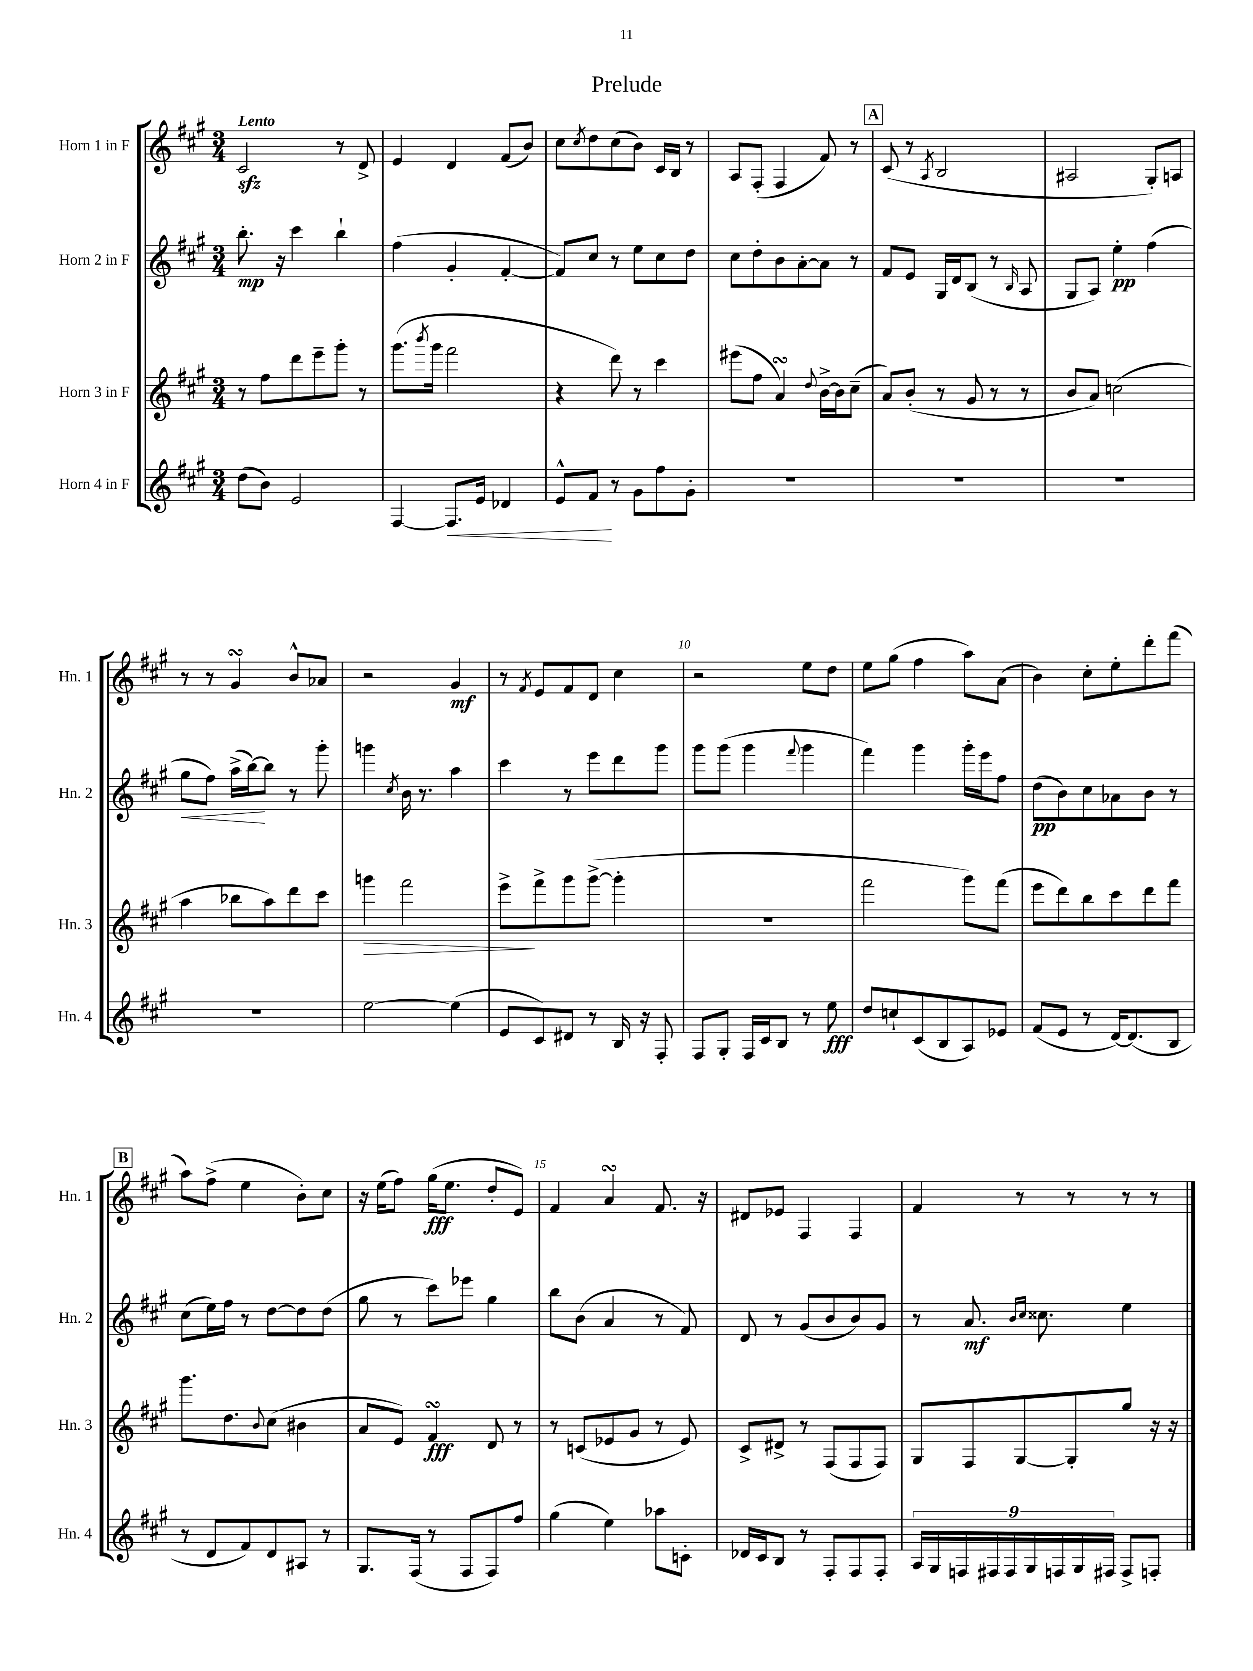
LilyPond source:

\header { title = "Prelude" }
<<
\new StaffGroup <<
\new Staff = "s0" \with { instrumentName = "Horn 1 in F" shortInstrumentName = "Hn. 1" } {
    \clef treble \key a \major \numericTimeSignature \time 3/4 \tempo "Lento"
    cis'2\sfz r8 d'8-> |
    e'4 d'4 fis'8( b'8) |
    cis''8 \acciaccatura { cis''8 } d''8 cis''8( b'8) cis'16 b16 r8 |
    a8 fis8-.( fis4 fis'8) r8 |
    \mark \markup { \box "A" } cis'8( r8 \acciaccatura { a8 } b2 |
    ais2 gis8-.) a8 |
    r8 r8 gis'4\turn b'8-^ aes'8 |
    r2 gis'4\mf |
    r8 \acciaccatura { fis'8 } e'8 fis'8 d'8 cis''4 |
    r2 e''8 d''8 |
    e''8 gis''8( fis''4 a''8) a'8( |
    b'4) cis''8-. e''8-. d'''8-. fis'''8( |
    \mark \markup { \box "B" } a''8) fis''8->( e''4 b'8-.) cis''8 |
    r16 e''16( fis''8) gis''16\fff( e''8. d''8-. e'8) |
    fis'4 a'4\turn fis'8. r16 |
    dis'8 ees'8 fis4 fis4 |
    fis'4 r8 r8 r8 r8 \bar "|." |
}
\new Staff = "s1" \with { instrumentName = "Horn 2 in F" shortInstrumentName = "Hn. 2" } {
    \clef treble \key a \major \numericTimeSignature \time 3/4
    b''8.-.\mp r16 cis'''4 b''4-! |
    fis''4( gis'4-. fis'4~-. |
    fis'8) cis''8 r8 e''8 cis''8 d''8 |
    cis''8 d''8-. b'8 a'8~-. a'8 r8 |
    \mark \markup { \box "A" } fis'8 e'8 gis16 d'16 b8( r8 \grace { b16 } a8 |
    gis8 a8) e''4-.\pp fis''4( |
    gis''8\< fis''8) a''16->( b''16~\!) b''8 r8 gis'''8-. |
    g'''4 \acciaccatura { cis''8 } b'16 r8. a''4 |
    cis'''4 r8 e'''8 d'''8 gis'''8 |
    gis'''8 gis'''8( gis'''4 \appoggiatura { fis'''8 } gis'''4 |
    fis'''4) gis'''4 gis'''16-. e'''16 fis''8 |
    d''8\pp( b'8) cis''8 aes'8 b'8 r8 |
    \mark \markup { \box "B" } cis''8( e''16) fis''16 r8 d''8~ d''8 d''8( |
    gis''8 r8 cis'''8) ees'''8 gis''4 |
    b''8 b'8( a'4 r8 fis'8) |
    d'8 r8 gis'8( b'8 b'8) gis'8 |
    r8 a'8.\mf \grace { b'16 cis''16 } cisis''8. e''4 \bar "|." |
}
\new Staff = "s2" \with { instrumentName = "Horn 3 in F" shortInstrumentName = "Hn. 3" } {
    \clef treble \key a \major \numericTimeSignature \time 3/4
    r8 fis''8 d'''8 e'''8-- gis'''8-. r8 |
    gis'''8.( \acciaccatura { b'''8 } gis'''16 fis'''2 |
    r4 d'''8) r8 cis'''4 |
    eis'''8( fis''8 a'4\turn) \appoggiatura { d''8 } b'16~-> b'16 cis''8--( |
    \mark \markup { \box "A" } a'8) b'8-.( r8 gis'8 r8 r8 |
    b'8 a'8) c''2( |
    a''4 bes''8 a''8) d'''8 cis'''8 |
    g'''4\> fis'''2 |
    e'''8->\! fis'''8-> gis'''8 gis'''8~->( gis'''4-. |
    R2. |
    fis'''2 gis'''8) fis'''8( |
    e'''8 d'''8) b''8 cis'''8 d'''8 fis'''8 |
    \mark \markup { \box "B" } gis'''8. d''8. \appoggiatura { b'8 } cis''8( bis'4 |
    a'8 e'8) fis'4\turn\fff d'8 r8 |
    r8 c'8( ees'8 gis'8 r8 ees'8) |
    cis'8-> dis'8-> r8 fis8( fis8 fis8) |
    gis8 fis8 gis8~ gis8-. gis''8 r16 r16 \bar "|." |
}
\new Staff = "s3" \with { instrumentName = "Horn 4 in F" shortInstrumentName = "Hn. 4" } {
    \clef treble \key a \major \numericTimeSignature \time 3/4
    d''8( b'8) e'2 |
    fis4~ fis8.\< e'16 des'4 |
    e'8-^ fis'8\! r8 gis'8 fis''8 gis'8-. |
    R2. |
    \mark \markup { \box "A" } R2. |
    R2. |
    R2. |
    e''2~ e''4( |
    e'8 cis'8) dis'8 r8 b16 r16 fis8-. |
    fis8 gis8-. fis16 cis'16 b8 r8 e''8\fff |
    d''8 c''8-! cis'8( b8 a8) ees'8 |
    fis'8( e'8 r8 d'16~) d'8.( b8 |
    \mark \markup { \box "B" } r8 d'8 fis'8) d'8 ais8 r8 |
    gis8. fis16( r8 fis8 fis8) fis''8 |
    gis''4( e''4) aes''8 c'8-. |
    des'16 cis'16 b8 r8 fis8-. fis8 fis8-. |
    \tuplet 9/8 { a16 gis16 f16 fis16 fis16 gis16 f16 gis16 fis16 } fis8-> f8-. \bar "|." |
}
>>
>>
\layout { \context { \Score \override BarNumber.break-visibility = ##(#f #t #t) barNumberVisibility = #(every-nth-bar-number-visible 5) } }
